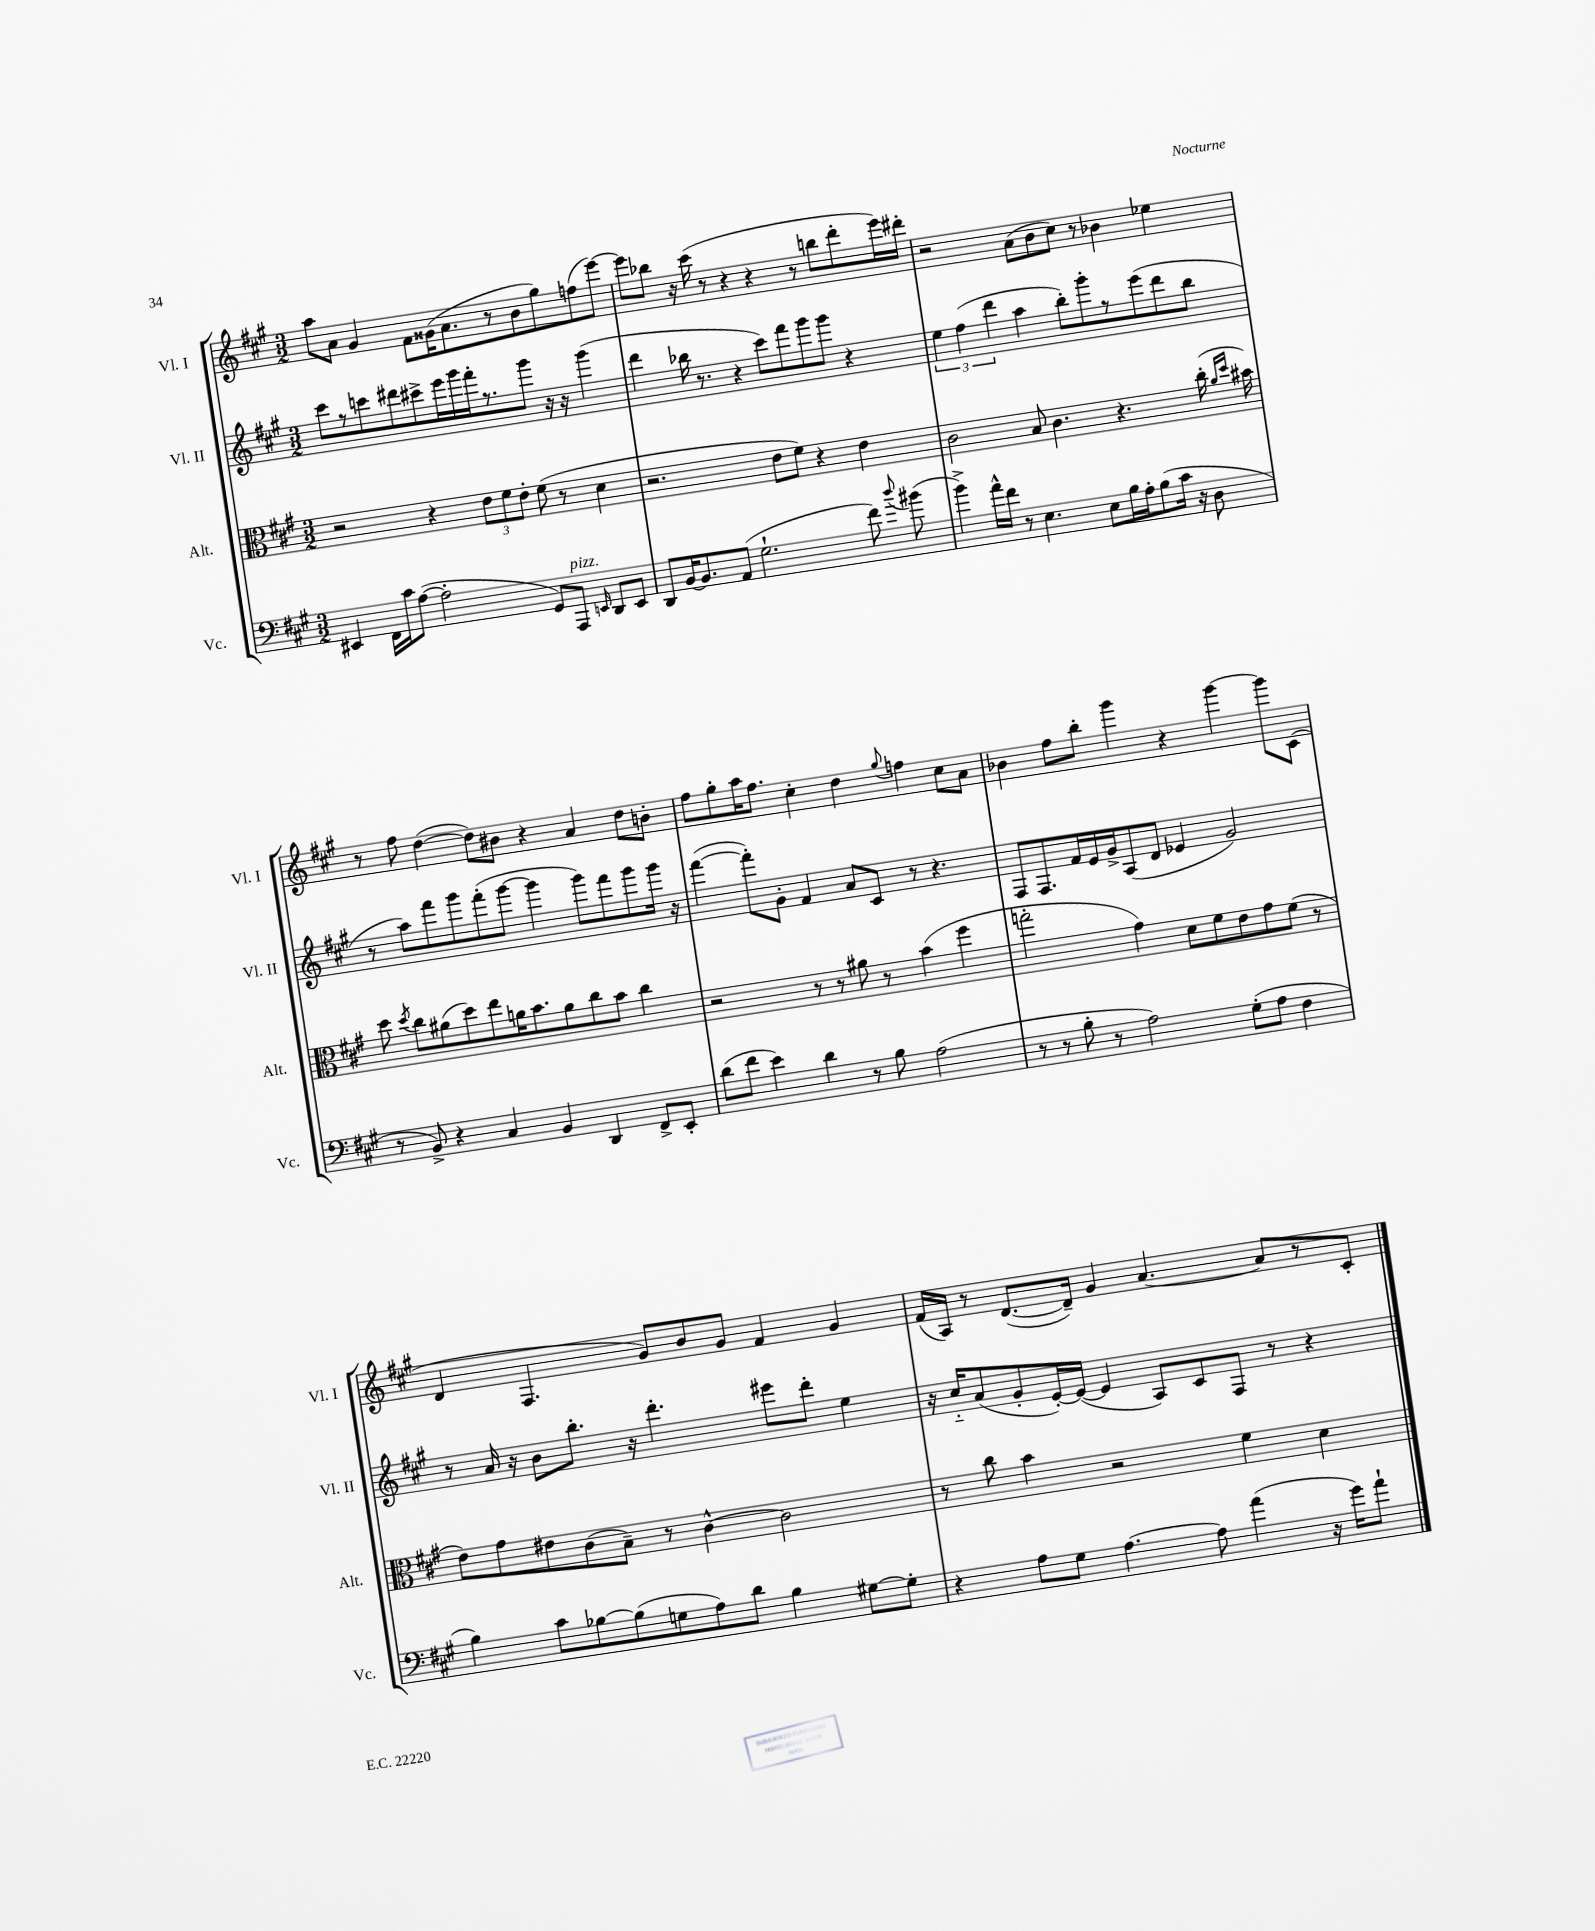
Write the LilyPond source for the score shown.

<<
\new StaffGroup <<
\new Staff = "s0" \with { instrumentName = "Vl. I" shortInstrumentName = "Vl. I" } {
    \clef treble \key a \major \numericTimeSignature \time 3/2
    \autoBeamOff a''8[ a'8] gis'4 fis'8[ gisis'16( a'8. r8 b'8 gis''8) f''8( e'''8]~) |
    e'''8[ bes''8] r16 cis'''16( r8 r4 r4 r8 b''8[ d'''8-. e'''16) dis'''16]-. |
    r2 a'8[( b'8 cis''8]) r8 bes'4 ees''4 |
    r8 fis''8 d''4~( d''8[) bis'8] r4 a'4 d''8[ b'8]-. |
    fis''8[ gis''8-. a''16 fis''8.] cis''4-. d''4 \appoggiatura { gis''8 } f''4 cis''8[ a'8] |
    bes'4 fis''8[ b''8]-. gis'''4 r4 gis'''4~ gis'''8[ cis'8]( |
    d'4 fis4. gis'8[) b'8 gis'8] fis'4 gis'4 |
    fis'16[( a16]) r8 d'8.[~( d'16]--) gis'4 a'4.~ a'8[ r8 cis'8]-. \bar "|." |
}
\new Staff = "s1" \with { instrumentName = "Vl. II" shortInstrumentName = "Vl. II" } {
    \clef treble \key a \major \numericTimeSignature \time 3/2
    \autoBeamOff cis'''8[ r8 c'''8 dis'''8 cis'''8-> e'''16 gis'''16 fis'''16-. r8. gis'''8] r16 r16 gis'''4( |
    d'''4 bes''16 r8. r4 cis'''8[) fis'''8 gis'''8 gis'''8] r4 |
    \tuplet 3/2 { e''4 fis''4( d'''4 } a''4 b''8[-.) gis'''8-. r8 e'''8( d'''8 b''8] |
    r8 a''8[) fis'''8 gis'''8 fis'''8-.( gis'''8]~ gis'''4 gis'''8[) fis'''8 gis'''8 gis'''16] r16 |
    fis'''4~( fis'''8[-.) gis'8]-. fis'4 a'8[ cis'8] r8 r4. |
    fis8[ fis8. fis'16 e'16 gis'16-> a8( d'8] ees'4 gis'2) |
    r8 a'16 r16 b'8[ b''8.]-. r16 d'''4.-. eis'''8[ d'''8]-. e''4 |
    r16 cis''16[-_ a'8( gis'8-. e'16~-.) e'16]~( e'4 a8[) cis'8 fis8] r8 r4 \bar "|." |
}
\new Staff = "s2" \with { instrumentName = "Alt." shortInstrumentName = "Alt." } {
    \clef alto \key a \major \numericTimeSignature \time 3/2
    \autoBeamOff r2 r4 \tuplet 3/2 { e'8[ fis'8 e'8]-. } fis'8( r8 d'4 |
    r2. e'8[ fis'8]) r4 e'4 |
    cis'2 b8 cis'4. r4. cis''16-.( \grace { a'16[ d''16] } bis'16) |
    d''8 \acciaccatura { d''8 } cis''8[ ais'8( d''8) e''8 a'16 b'8. a'8 cis''8 b'8] cis''4 |
    r2 r8 r8 ais'8 r8 b'4( fis''4 |
    g''2-. gis'4) d'8[ fis'8 e'8 gis'8 fis'8]( r8 |
    e'8[) gis'8 eis'8 cis'8( b8]--) r8 cis'4~-^ cis'2 |
    r8 cis''8 b'4 r2 fis'4 d'4 \bar "|." |
}
\new Staff = "s3" \with { instrumentName = "Vc." shortInstrumentName = "Vc." } {
    \clef bass \key a \major \numericTimeSignature \time 3/2
    \autoBeamOff eis,4 fis,16[ cis'16 a8]~( a2-. gis,8[) a,,8]^\markup { \italic "pizz." } \grace { e,16 } d,8[ e,8] |
    d,8[ b,16~ b,8. a,8]( gis2.-! fis'8) \appoggiatura { d''8 } bis'8( |
    b'4->) a'16[-^ fis'16] r8 e4. e8[ b16 a16-. b8( cis'16] r16 d8 |
    r8 b,8->) r4 cis4 b,4 d,4 fis,8[-> e,8]-. |
    d'8[( fis'8] e'4) d'4 r8 b8 a2( |
    r8 r8 b8-. r8 a2) gis8[-.( a8] fis4 |
    b4) cis'8[ bes8~ bes8( g8 a8) d'8] bes4 gis8[~ gis8]-. |
    r4 a8[ gis8] a4.~ a8 a'4( r16 gis'16[) a'8]-! \bar "|." |
}
>>
>>
\layout { \context { \Score \remove "Bar_number_engraver" } }
